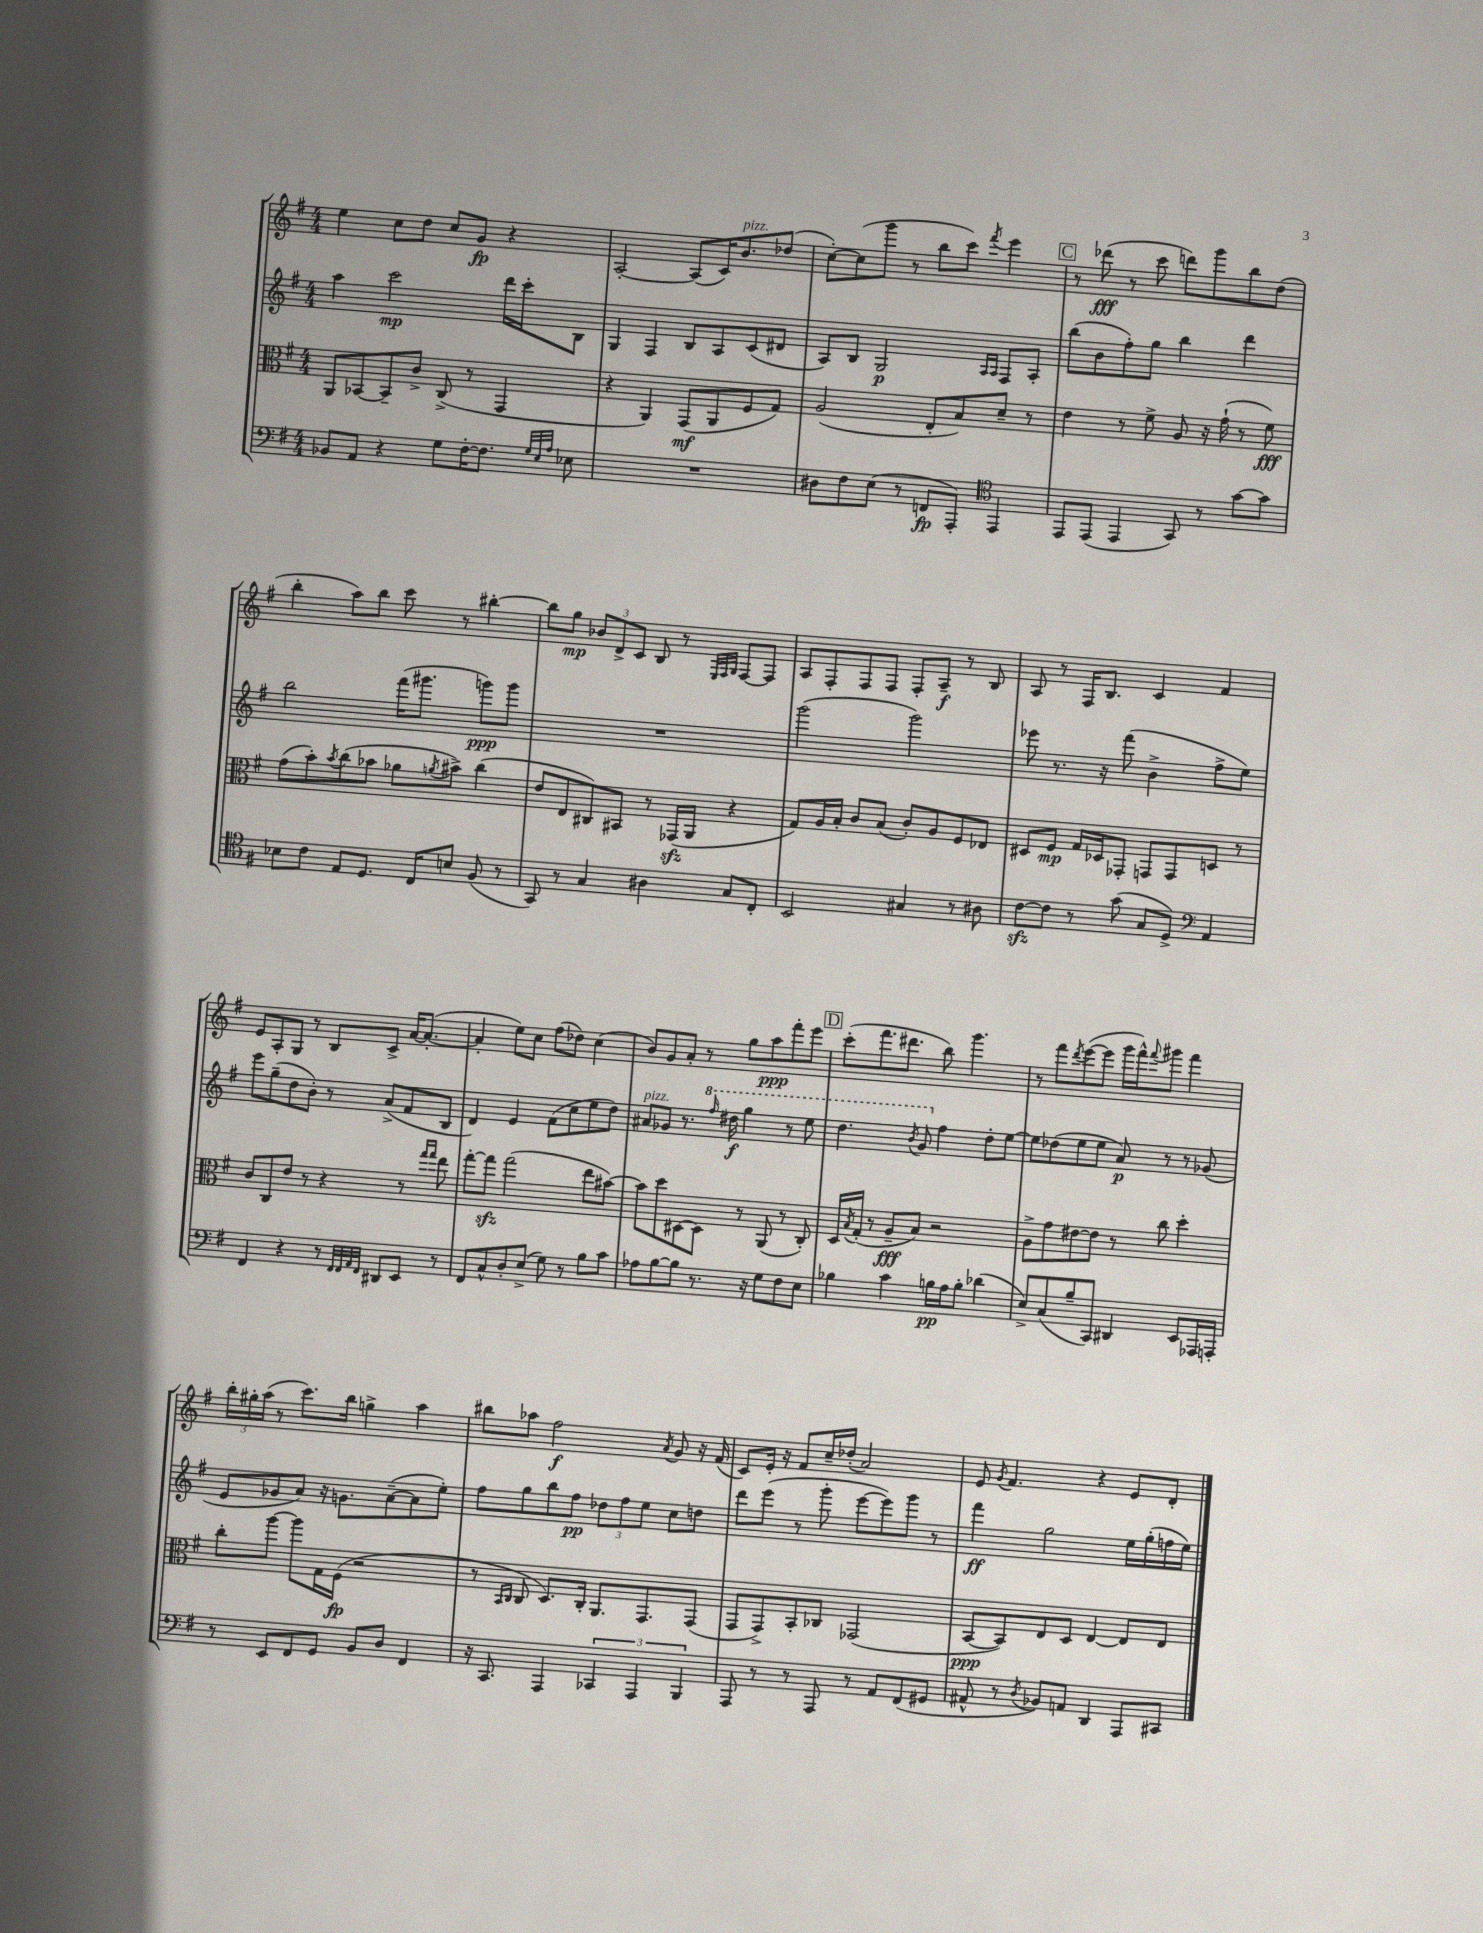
<<
\new StaffGroup <<
\new Staff = "s0" {
    \clef treble \key g \major \numericTimeSignature \time 4/4
    e''4 c''8 d''8 c''8 g'8\fp r4 |
    a2~-. a8( c'16) b'8.^\markup { \italic "pizz." } des''8( |
    c''8~-.) c''8( g'''8 r8 b''8 c'''8) \acciaccatura { fis'''8 } e'''4 |
    \mark \markup { \box "C" } r8 des'''8\fff( r8 c'''8 d'''8) g'''8 b''8 d''8( |
    b''4-. a''8) b''8 c'''8 r8 bis''4~-. |
    bis''8 g''8\mp \tuplet 3/2 { bes'8 d'8-> c'8 } b8 r8 \grace { e32 fis32 g32 } fis8~ fis8 |
    a8 fis8-. fis8 fis8 fis8-. a8--\f r8 b8 |
    a8 r8 fis16 b8. c'4 fis'4 |
    e'8 a8-. g8 r8 b8 c'8-> a'16~ a'8.~-.( |
    a'4-. e''8) c''8 fis''8( des''8) c''4( |
    b'8) g'8 a'8-. r8 g''8 a''8\ppp fis'''8-. e'''8 |
    \mark \markup { \box "D" } c'''8-.( fis'''8. dis'''8. b''8) g'''4. |
    r8 fis'''8 \acciaccatura { d'''8 } e'''8~( e'''8 g'''16 fis'''16-^) \appoggiatura { fis'''8 } gis'''8 fis'''4 |
    \tuplet 3/2 { b''16-. gis''16-. a''16( } r8 c'''8.) b''16 g''4-> a''4 |
    bis''8 aes''8 fis''2\f \acciaccatura { a'8 } g'8 r16 fis'16( |
    c'8) e'16-. r16 fis'8 c''16-- des''16-.( a'2) |
    e'8 \acciaccatura { g'8 } fis'4. r4 e'8 d'8-. \bar "|." |
}
\new Staff = "s1" {
    \clef treble \key g \major \numericTimeSignature \time 4/4
    a''4 c'''2\mp d'''16 c'''16-. b8 |
    g4 fis4 b8 a8 c'8( dis'8 |
    a8) b8 g2\p \grace { a16 a16 } fis8 a8-. |
    \mark \markup { \box "C" } b''8( b'8 fis''8-.) g''8 b''4 d'''4 |
    b''2 fis'''16( gis'''8. g'''8\ppp) g'''8 |
    R1 |
    g'''2( g'''2) |
    ees'''8 r8. r16 fis'''8( b'4-> fis''8-> e''8) |
    e'''8 g''8--( d''8 b'8-.) r8 a'8->( fis'8 b8 |
    d'4) e'4 fis'8( c''8 e''8 d''8) |
    ais'8^\markup { \italic "pizz." } ges'8 r8. \ottava #1 \grace { fis'''16 } dis'''16\f g'''4 r8 e'''8 |
    \mark \markup { \box "D" } d'''4. \acciaccatura { b''8 } g''8 \ottava #0 fis''4 d''8-. e''8~ |
    e''8 des''8( e''8 e''8 a'8\p) r8 r8 ges'8( |
    e'8 ges'8 a'8) r16 g'8. a'8~--( a'8 e''8-.) |
    fis''8 g''8 b''8 fis''8\pp \tuplet 3/2 { des''8 fis''8 e''8 } c''8 d''8 |
    d'''8 e'''8( r8 g'''8-. e'''8~ e'''8) g'''8 r8 |
    fis'''4\ff g''2 e''16 g''16-.( f''16 e''16) \bar "|." |
}
\new Staff = "s2" {
    \clef alto \key g \major \numericTimeSignature \time 4/4
    a,8 bes,8~ bes,8-- c'8-> c8->( r8 g,4 |
    r4 a,4) g,8\mf( a,8 fis8 g8) |
    a2( e8-. b8) d'8-- r8 |
    \mark \markup { \box "C" } e'4 r8 fis'8-> a8 r16 g'16-!( r8 fis'8\fff) |
    g'8( b'8-.) \acciaccatura { b'8 } c''8( bes'8 aes'8 \acciaccatura { a'8 } bis'8->) c''4( |
    e'8 e8 cis8) bis,8 r8 ges,16\sfz( a,16 r4 |
    g8) a16 b16-. c'8 b8( c'8-.) a8 fis8 ees8 |
    dis8 fis8\mp g16 des16 ges,8-. g,8 g,8 d8 r8 |
    c'8 c8 e'8 r8 r4 r8 \grace { g''16 g''16 } e''8 |
    g''8~-. g''8\sfz g''2( e''8 bis'8~) |
    bis'8 d''8 dis8~ dis8 r8 a,8( r8 c8-.) |
    \mark \markup { \box "D" } d16 \acciaccatura { b8 } g16-.( r8 a8--\fff b8) r2 |
    a8-> g'8 eis'8~ eis'8 r8 c''8 d''4-. |
    c''8-. a''8~ a''8 g16 fis16\fp( r2 |
    r8 \grace { b,16 c16 } c8 d8.) c16-. a,8. g,8. g,8( |
    g,8 g,8->) b,8-. ces8 ges,2( |
    b,8~\ppp b,8) e8 d8 e4~ e8 e8 \bar "|." |
}
\new Staff = "s3" {
    \clef bass \key g \major \numericTimeSignature \time 4/4
    bes,8 a,8 r4 g8 fis16~-. fis8. \grace { g32 e32 a32 } ees8 |
    R1 |
    dis8 fis8 e8( r8 f,8\fp a,,8-.) \clef tenor e,4 |
    \mark \markup { \box "C" } e,8 e,8( e,4 g,8) r8 g'8~ g'8 |
    bes8 c'8 e8 d8. c16 b8 fis8( r8 |
    g,8) r8 g4 ais4 g8 c8-. |
    b,2 gis4 r8 ais8 |
    c'8~\sfz c'8 r8 g'8( g8 d8->) \clef bass a,4 |
    fis,4 r4 r8 \grace { fis,32 fis,32 a,32 fis,32 } dis,8 e,8 r8 |
    fis,8 c8-^ d8-. e8->( g8) r8 b8 c'8 |
    aes8 b8~ b8 r8. r16 g8 fis8 e8 |
    \mark \markup { \box "D" } bes4 c'4 b16\pp a16 b8-. des'4( |
    e8->) c8( b8-- c,8) dis,4 e,8 aes,,16 a,,16-. |
    r8 e,8 fis,8 g,8 b,8 d8 fis,4 |
    r16 c,8. a,,4 \tuplet 3/2 { ces,4 a,,4 b,,4 } |
    a,,8 r8 r8 a,,8 r8 a,8 fis,8( gis,8 |
    ais,8-^ r8 \acciaccatura { d8 } bes,8) a,8 d,4 a,,8 cis,8 \bar "|." |
}
>>
>>
\layout { \context { \Score \remove "Bar_number_engraver" } }
